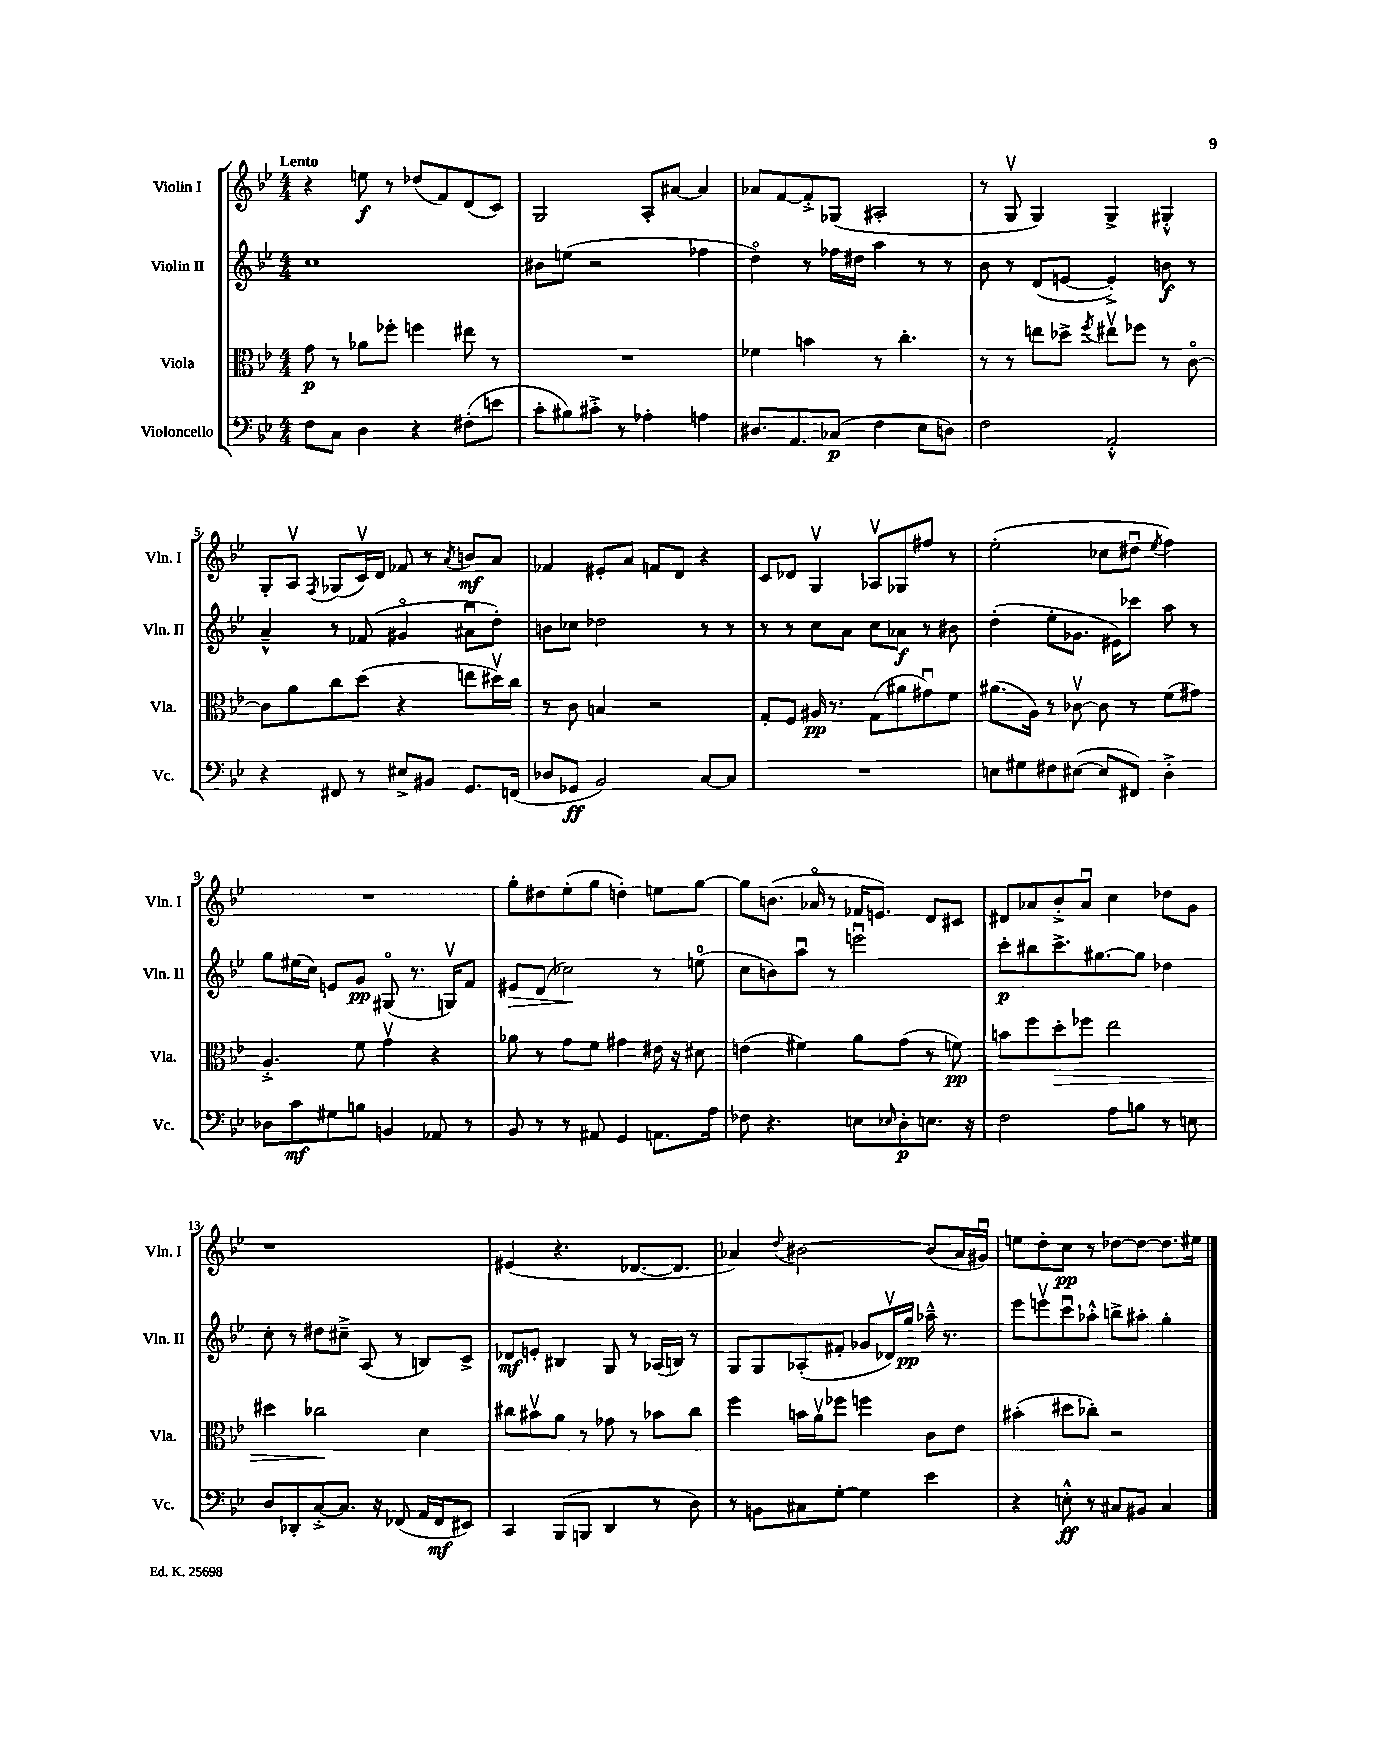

**kern	**kern	**kern	**kern
*staff4	*staff3	*staff2	*staff1
*clefF4	*clefC3	*clefG2	*clefG2
*k[b-e-]	*k[b-e-]	*k[b-e-]	*k[b-e-]
*M4/4	*M4/4	*M4/4	*M4/4
8F	8g	1cc	4r
8C	8r	.	.
4D	8a-	.	8ee
.	8ff-'	.	8r
4r	4ff	.	(8dd-
.	.	.	8f)
(8F#'	8ee#	.	(8d
8e	8r	.	8c)
=	=	=	=
8c'	1r	8b#	2G
8B#)	.	(8ee	.
8c#'^	.	2r	.
8r	.	.	.
4A-'	.	.	8A'
.	.	.	[8a#
4A	.	4ff-	4a#]
=	=	=	=
8.D#	4f-	4ddo)	8a-
.	.	.	[8f
8.AA	.	.	.
.	4b	8r	8f'^]
(8C-	.	16ff-	(8G-
.	.	16dd#	.
4F	8r	4aa	2A#'
.	4.cc'	.	.
8E-	.	8r	.
8D)	.	8r	.
=	=	=	=
2F	8r	8b-	8r
.	8r	8r	8Gv
.	8ee	(8d	4G)
.	8dd-^	[8e	.
.	8qff	.	.
2AA'^^	8ee#v	4e'^])	4G^
.	8ff-	.	.
.	8r	8b	4G#'^^
.	[8co	8r	.
=	=	=	=
4r	8c]	4a~^^	8G'
.	8a	.	8Av
.	.	.	8qF
8FF#	8cc	8r	(8G-
8r	(8dd	(8f-	16cv)
.	.	.	16d
8E#^	4r	4g#o	8f-
8BB#	.	.	8r
.	.	.	8qa
8.GG	8ee	8a#u	8b
.	16dd#v)	8dd')	8a
(16FF	16cc	.	.
=	=	=	=
8D-	8r	8b	4f-
8GG-	8c	8cc-	.
2BB-)	4B	2dd-	8e#'
.	.	.	8a
.	2r	.	8f
.	.	.	8d
[8C	.	8r	4r
8C]	.	8r	.
=	=	=	=
1r	8G'	8r	8c
.	8F	8r	8d-
.	16A#	8cc	4Gv
.	8.r	.	.
.	.	8a	.
.	(8G	8cc	8A-v
.	8a#	8a-	8G-
.	8g#u)	8r	8ff#
.	8f	8b#	8r
=	=	=	=
8E	(8.a#	(4dd'	(2ee-'
8G#	.	.	.
.	16A)	.	.
8F#	8r	8ee-'	.
([8E#	[8c-v	8.g-	.
8E#]	8c-]	.	8cc-
.	.	16e#)	.
8FF#)	8r	8ccc-	8dd#u
.	.	.	8qee-
4D'^	(8f	8aa	4ff)
.	8g#)	8r	.
=	=	=	=
8D-	4.A'^	8gg	1r
8c	.	(16ee#	.
.	.	16cc)	.
8G#	.	8e	.
8B	8f	8g	.
4BB	4gv	(8G#o	.
.	.	8.r	.
8AA-	4r	.	.
.	.	16Gv)	.
8r	.	8f	.
=	=	=	=
8BB-	8a-	8e#	8gg'
8r	8r	(8d	8dd#
8r	8g	2cc-)	(8ee-'
8AA#	8f	.	8gg
4GG	4g#	.	4dd')
8.AA	16e#	8r	8ee
.	16r	.	.
.	8d#	(8ee	[8gg
16A	.	.	.
=	=	=	=
8F-	(4e	8cc	8gg]
4.r	.	8b)	(8.b
.	4f#)	8aau	.
.	.	.	16a-o
.	.	8r	8r
8E	8a	2eeeu	16f-
.	.	.	8.e)
16qqE-	.	.	.
8D'	(8g	.	.
8.E	8r	.	8d
.	8f)	.	8c#
16r	.	.	.
=	=	=	=
2F	8b	8ccc'	8d#
.	8ff	8bb#	8a-
.	8dd'	8.ccc^	8b-'^
.	8ff-	.	8a-u
.	.	[8.gg#	.
8A	2ee-	.	4cc
8B	.	8gg#]	.
8r	.	4dd-	8dd-
8E	.	.	8g
=	=	=	=
8D	4dd#	8cc'	1r
8DD-'	.	8r	.
[8C'^	2cc-	8dd#	.
8.C]	.	8cc#~^	.
.	.	(8A	.
16r	.	.	.
(8FF-	.	8r	.
16AA	4d	8B)	.
16FF-	.	.	.
8EE#)	.	8c^	.
=	=	=	=
4CC	8cc#	8d-	(4e#
.	8b#v	8e'	.
(8BBB-	8a	4B#	4.r
8BBB	8r	.	.
4DD	8g-	8G	.
.	8r	8r	[8.d-
8r	8b-	(16A-	.
.	.	16B)	8.d-]
8D)	8cc#	8r	.
=	=	=	=
8r	4ff	8G	4a-)
8BB	.	8G	.
.	.	.	8qqdd
8C#	16b	(8A-'	[2b#
.	16av	.	.
[8G'	8ff-	8f#'	.
4G]	4ff	8g-	.
.	.	16d-v)	.
.	.	16gg	.
4e-	8c	16aa-~^^	(8b#]
.	.	8.r	.
.	8e-	.	16a-
.	.	.	16g#u)
=	=	=	=
4r	(4b#'	8eee-	8ee
.	.	8eeev	8dd'
8E'^^	8dd#	8cccu	8cc
8r	8cc-')	8aa-'^^	8r
8C#	2r	8bb^	[8dd-
8BB#	.	8aa#'	8dd-_
4C#	.	4gg'	8.dd-]
.	.	.	16ee#
==	==	==	==
*-	*-	*-	*-
